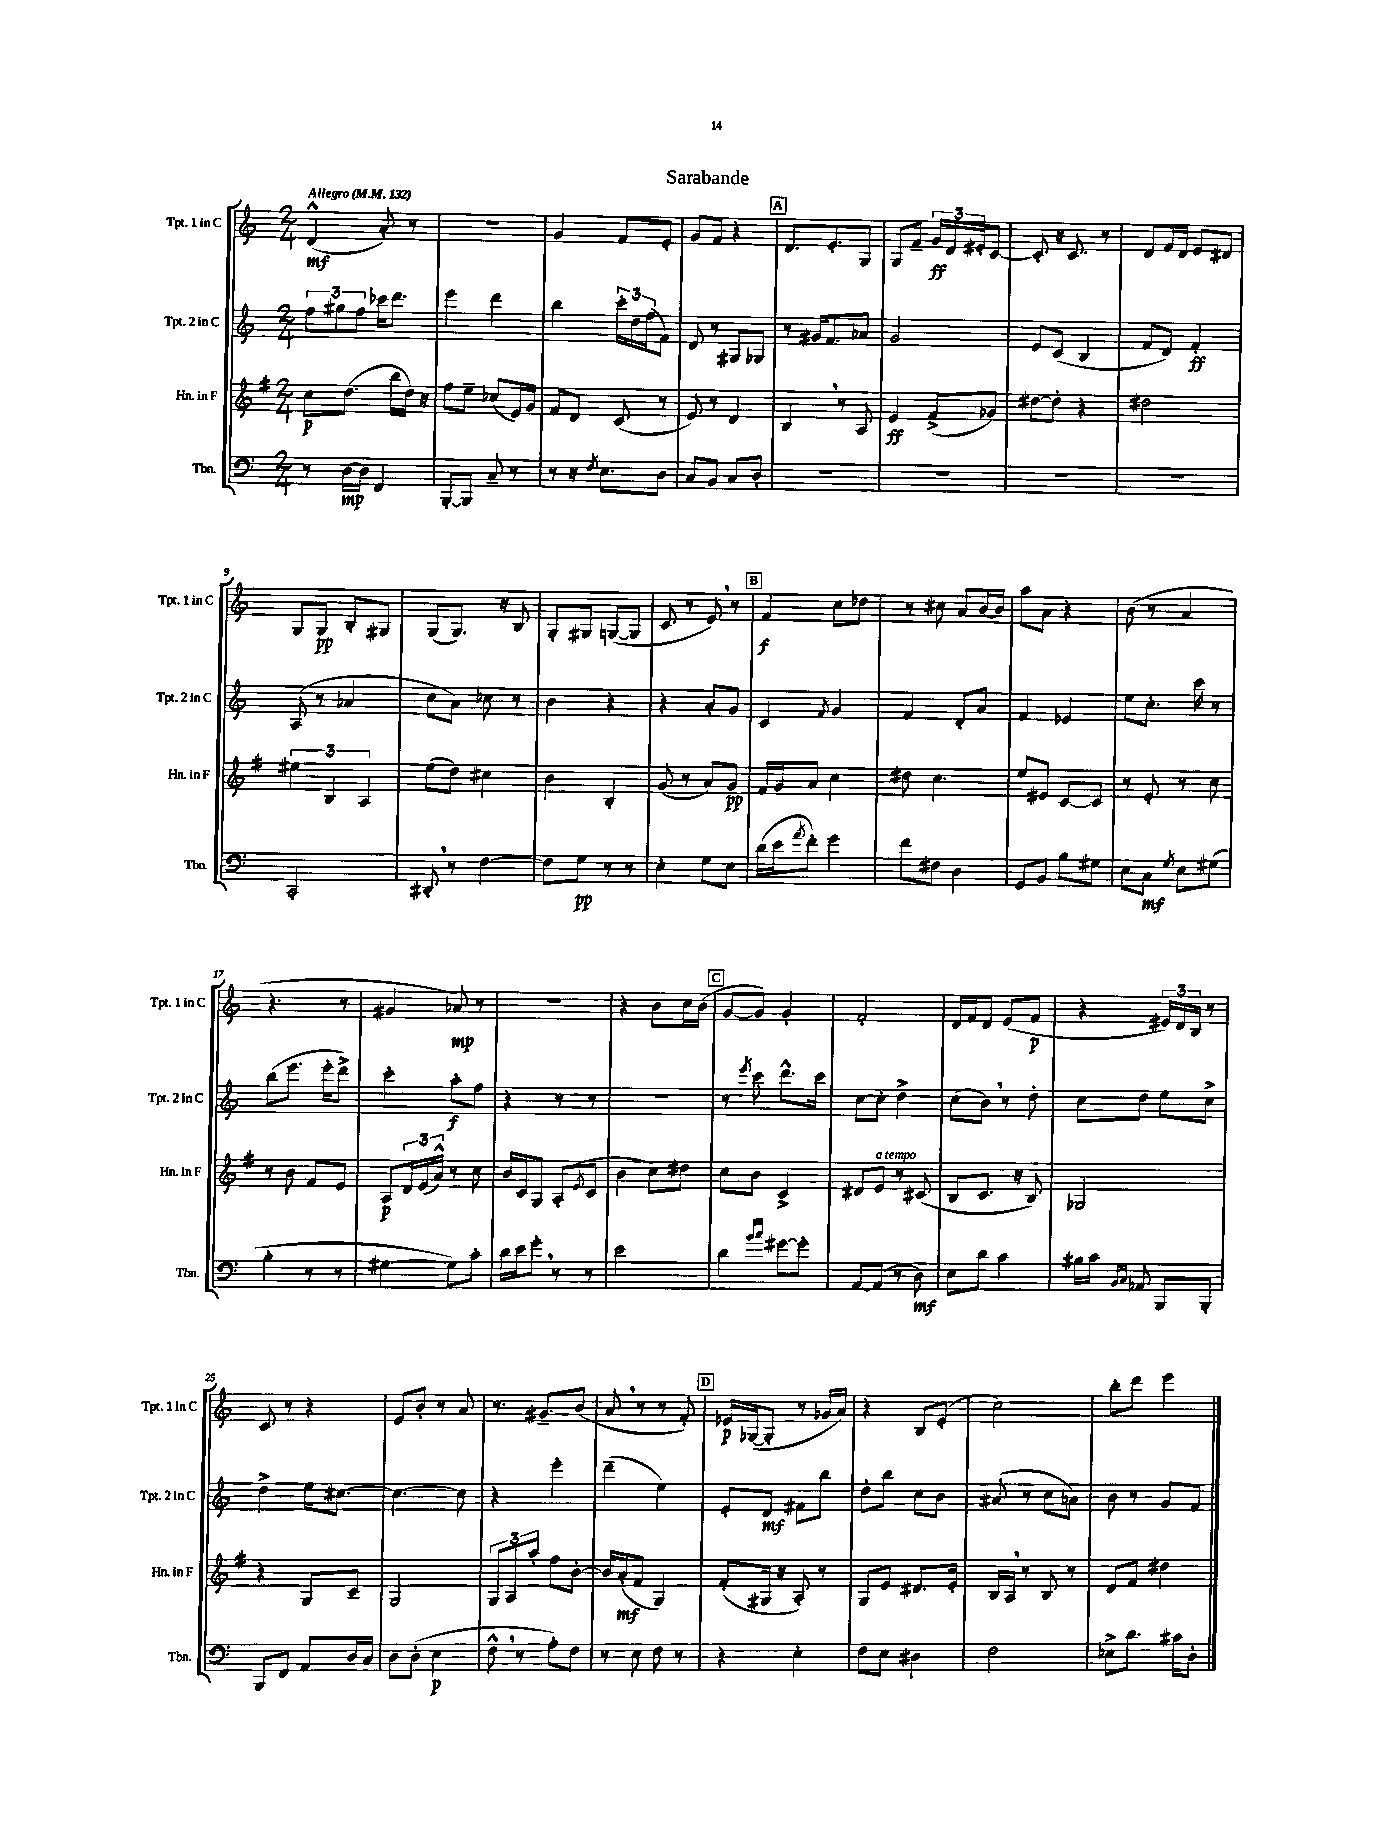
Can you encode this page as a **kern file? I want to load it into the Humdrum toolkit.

**kern	**kern	**kern	**kern
*staff4	*staff3	*staff2	*staff1
*clefF4	*clefG2	*clefG2	*clefG2
*k[]	*k[f#]	*k[]	*k[]
*M2/4	*M2/4	*M2/4	*M2/4
*MM132	*MM132	*MM132	*MM132
8r	8cc	12ff	(4d^^
.	.	12gg#	.
[16D	(8.dd	.	.
.	.	12ff	.
16D]	.	.	.
4FF	.	16ccc-	8a')
.	16bb	8.ddd	.
.	16dd)	.	8r
.	16r	.	.
=	=	=	=
[8BBB'	8ff#	4eee	2r
8BBB]	8ee~	.	.
8C~	(8cc-	4ddd	.
8r	16e)	.	.
.	16g	.	.
=	=	=	=
8r	8f#	4bb	4g
16r	8d	.	.
8qF	.	.	.
8.E	.	.	.
.	(8c	24ccc'	8f
.	.	24dd	.
.	.	(24ff	.
8D	8r	8f)	8e'
=	=	=	=
8C	8e)	8d	8g
8BB	8r	8r	8f
8C	4d	8G#	4r
8D'	.	8G-	.
=	=	=	=
2r	4B	8r	8.d
.	.	16g#	.
.	.	8.f	8.e'
.	8r	.	.
.	8A	8a-	8G
=	=	=	=
2r	4e	2g	8G
.	.	.	8f~
.	(8f#^	.	24g
.	.	.	24d
.	.	.	24e#'
.	8g-)	.	[8c
=	=	=	=
2r	[8dd#	8e	8c']
.	8dd#']	(8c	16r
.	.	.	8.c
.	4r	4B	.
.	.	.	8r
=	=	=	=
2r	2dd#	8f	8d
.	.	8d)	16f
.	.	.	16d
.	.	4f'	8e
.	.	.	8d#
=	=	=	=
2CC'	6ee#	(8A	8G
.	.	8r	8G
.	6B	.	.
.	.	4a-	8B'
.	6A	.	.
.	.	.	8G#
=	=	=	=
8DD#'	(8ee	8cc	(8G
8r	8dd)	8a)	8.G)
[4F	4cc#	8cc-	.
.	.	.	16r
.	.	8r	8B
=	=	=	=
8F]	4b	4b	8G'
8G	.	.	8G#
8r	4B'	4r	([8G
8r	.	.	8G]
=	=	=	=
4E'	(8g	4r	8c
.	8r	.	8r
8G	8a)	8a'	8e)
8E	8g	8g	8r
=	=	=	=
(16d	16f#	4c	4f
16e	16g	.	.
8qa	.	.	.
8f')	8a	.	.
.	.	8qf	.
4g	4cc	4g	8cc
.	.	.	8dd-
=	=	=	=
8f	8dd#	4f	8r
8F#	4.cc	.	8cc#
4D	.	8d'	8a
.	.	8a	[16b
.	.	.	16b]
=	=	=	=
8GG	8ee	4f	8aa
8BB	8e#	.	8a
8B	[8c	4e-	4r
8G#	8c]	.	.
=	=	=	=
8E	8r	8ee	(8b
8C	8e'	8.cc'	8r
8qG	.	.	.
8E	8r	.	4a
.	.	16ccc	.
(8G#	8cc	8r	.
=	=	=	=
4B'	8r	(8bb	4.r
.	8b	8.eee	.
8r	8f#	.	.
.	.	16eee'	.
8r	8e	8ddd^)	8r
=	=	=	=
[4G#	8A	4ccc'	4g#
.	24d	.	.
.	(24e	.	.
.	24a^^)	.	.
8G#])	8r	8aa'	8a-)
8c'	8cc	8ff	8r
=	=	=	=
16d	16b	4r	2r
16e	16c	.	.
8g'	8G	.	.
8r	(8A'	8r	.
.	8qe	.	.
8r	8c	8r	.
=	=	=	=
2e	4b	2r	4r
.	8cc)	.	8b
.	8dd#	.	16cc
.	.	.	(16b
=	=	=	=
4d	8cc	8r	[8g
.	.	8qeee	.
.	8b	8ccc	8g])
16qqb	.	.	.
16qqcc	.	.	.
[8g#	4c^	8.ddd^^	4g'
8g#']	.	.	.
.	.	16ccc	.
=	=	=	=
[8AA	8d#	[8cc	2f'
(8AA]	8e	8cc']	.
8r	8r	4dd^	.
8D)	(8c#	.	.
=	=	=	=
8E	8B	(8cc	16d
.	.	.	16f
8d	8.c	8b)	8d
4c	.	8r	(8e
.	16r	.	.
.	8B)	8dd'	8f
=	=	=	=
16B#	2G-	8cc	4r
16c	.	.	.
16qqBB	.	.	.
16qqC	.	.	.
8AA-	.	8dd	.
8BBB	.	8ee	24e#)
.	.	.	24d
.	.	.	24B
8BBB'	.	8cc^	8r
=	=	=	=
8BBB	4r	4dd^	8c
8FF	.	.	8r
8AA	8G	16ee	4r
.	.	[8.cc#	.
16D	8c~	.	.
16C	.	.	.
=	=	=	=
8D	2G	4.cc#_	8e
(8D'	.	.	8b'
4E	.	.	8r
.	.	8cc#]	8a
=	=	=	=
8F^^	12G	4r	8.r
.	12A	.	.
8r	.	.	.
.	12aa'	.	.
.	.	.	8.g#~
8A')	8ff#	4eee'	.
8F	[8b'	.	(8b
=	=	=	=
8r	16b]	(4ddd~	8a
.	(16a'	.	.
8E	8f#	.	8r
8F	4G)	4ee)	8r
8r	.	.	8f')
=	=	=	=
4r	(8f#'	8e'	16e-
.	.	.	([16G-
.	16G#	8d	8G-']
.	16r	.	.
4E'	8A')	8f#	8r
.	8r	8bb	16g-
.	.	.	16a)
=	=	=	=
8F	8G	8dd'	4r
8E	8e	8bb	.
4D#	8.d#	8cc	8B
.	.	8b	(8e'
.	16e'	.	.
=	=	=	=
2F	16B	(8a#	2cc)
.	16A	.	.
.	8r	8r	.
.	8B	8cc	.
.	8r	8a)	.
=	=	=	=
8E-^	8d	8b	8bb'
8.d	8f#	8r	8ddd
.	4dd#	8g	4eee
16c#	.	.	.
8D'	.	8f	.
==	==	==	==
*-	*-	*-	*-
